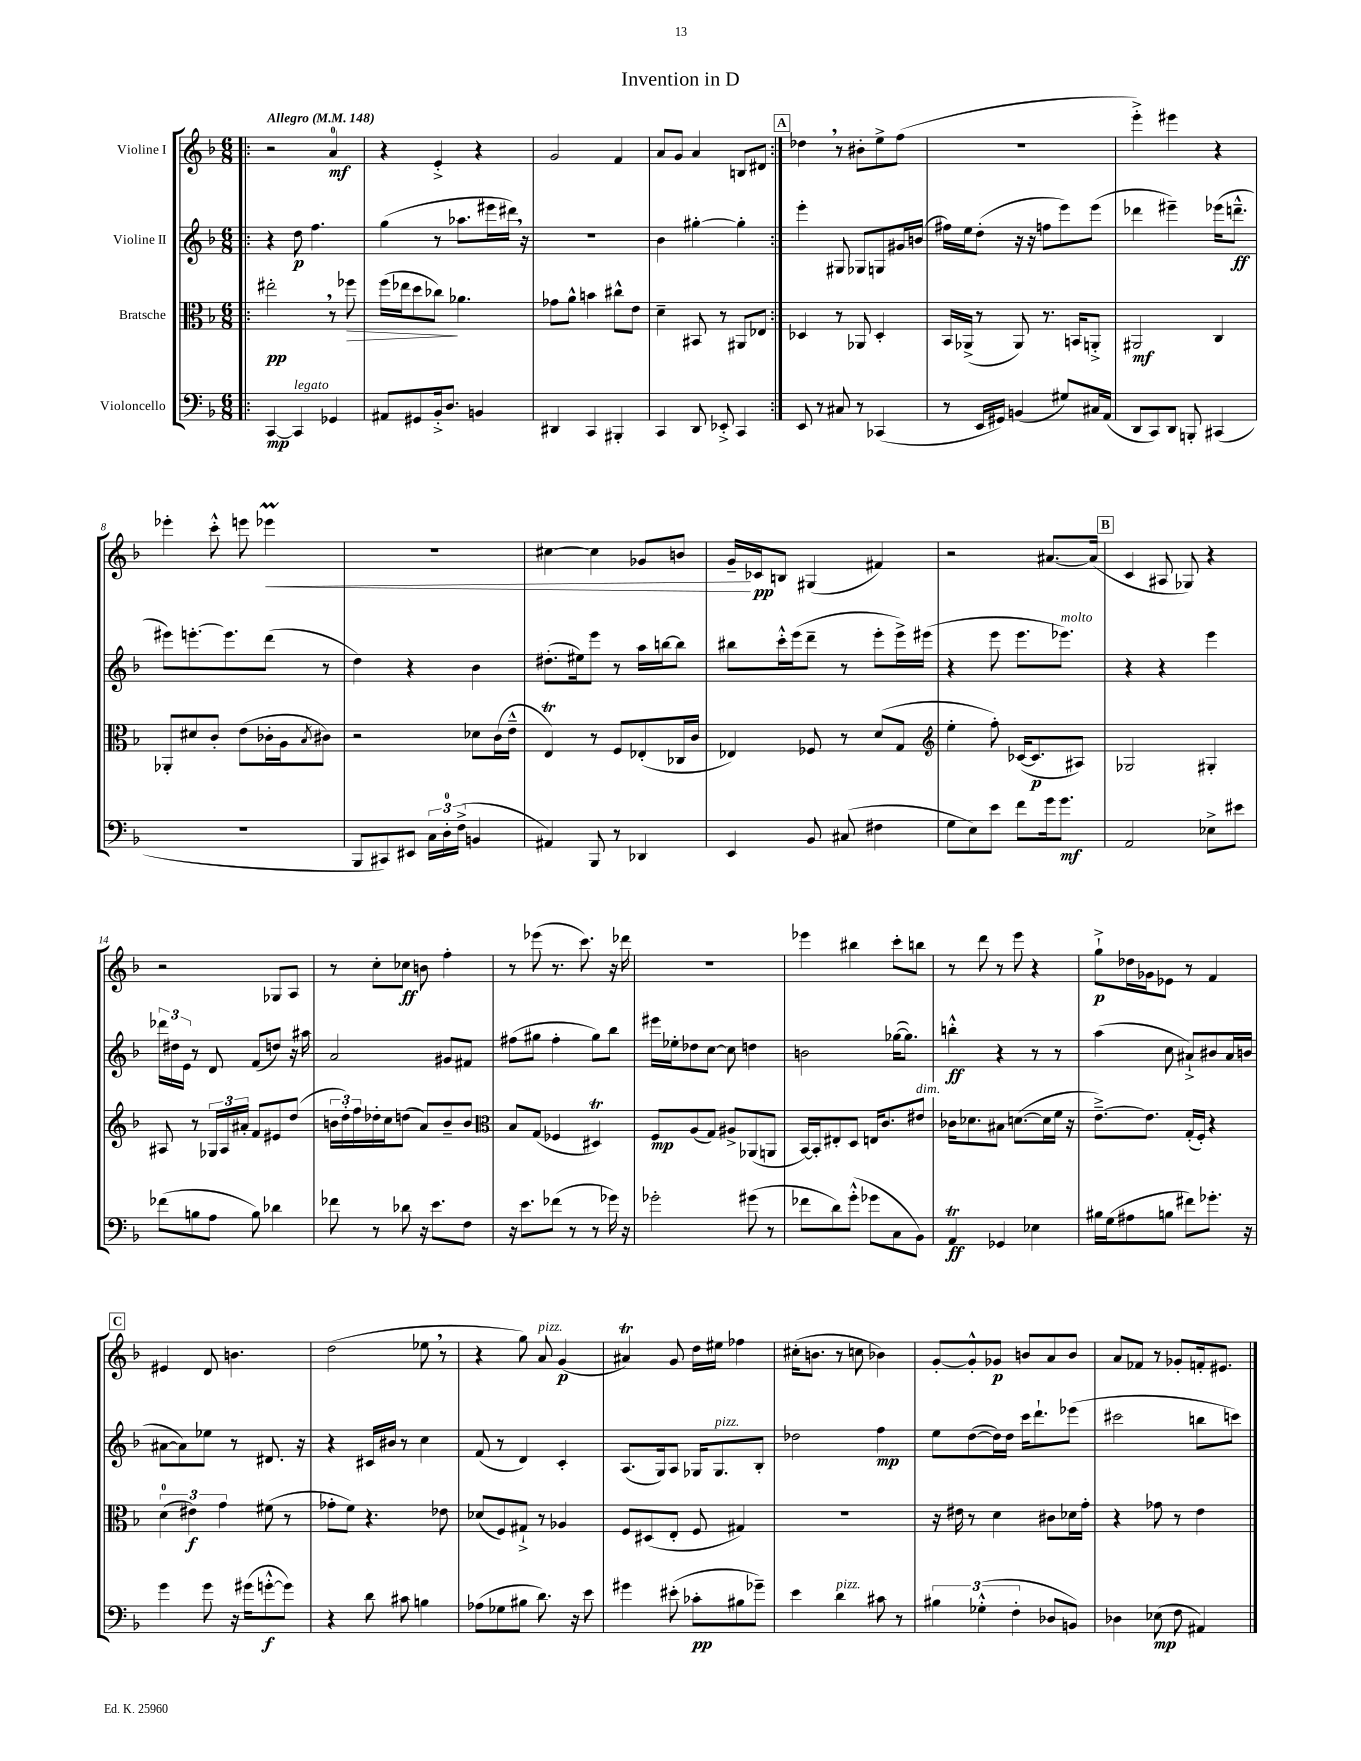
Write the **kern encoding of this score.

**kern	**kern	**kern	**kern
*staff4	*staff3	*staff2	*staff1
*clefF4	*clefC3	*clefG2	*clefG2
*k[b-]	*k[b-]	*k[b-]	*k[b-]
*M6/8	*M6/8	*M6/8	*M6/8
*MM148	*MM148	*MM148	*MM148
=!|:	=!|:	=!|:	=!|:
[4CC	2ee#'	4r	2r
4CC]	.	8dd	.
.	.	4.ff	.
4GG-	8r	.	4a
.	8ff-	.	.
=	=	=	=
8AA#	(16ff	(4gg	4r
.	16ee-	.	.
8GG#	8dd	.	.
16BB-'^	8cc-)	8r	4e'^
8.D	.	.	.
.	4.a-	8.aa-	.
4BB	.	.	4r
.	.	16eee#	.
.	.	16ddd#)	.
.	.	16r	.
=	=	=	=
4DD#	8g-	2.r	2g
.	8a^^	.	.
4CC	4b	.	.
4BBB#'	8cc#^^	.	4f
.	8e	.	.
=	=	=	=
4CC	4d~	4b-	8a
.	.	.	8g
8DD	8BB#	[4gg#'	4a
8EE-'^	8r	.	.
4CC	8AA#	4gg#']	8B
.	8E-	.	8d#
=:|!	=:|!	=:|!	=:|!
8EE	4D-	4eee'	4dd-
8r	.	.	.
8C#	8r	8G#	8r
8r	8AA-	8G-	8b#'
(4CC-	4D-'	8G	8ee^
.	.	16g#	(8ff
.	.	(16b	.
=	=	=	=
8r	16BB-	16ff#)	2.r
.	(16AA-^	16ee	.
16EE	8r	(8dd'	.
16GG#)	.	.	.
(4BB	8AA-)	16r	.
.	.	16r	.
.	8.r	8ff	.
8G#)	.	8eee)	.
.	16BB	.	.
16C#	8AA'^	(8eee	.
(16AA	.	.	.
=	=	=	=
8DD	2AA#	4ddd-	4eee'^)
8CC)	.	.	.
8DD	.	4eee#~)	4eee#
8BBB'	.	.	.
(4CC#	4C	(16eee-	4r
.	.	8.ddd~^^	.
=	=	=	=
2.r	8AA-'	8eee#)	4eee-'
.	8d#	[8.eee'	.
.	8c'	.	8ccc'^^
.	.	8.eee]	.
.	(8e	.	8eee
.	16c-'	(8ddd	4eee-
.	16A	.	.
.	8qB-	.	.
.	8c#)	8r	.
=	=	=	=
8BBB-	2r	4dd)	2.r
8CC#)	.	.	.
8EE#	.	4r	.
24C	.	.	.
24D'	.	.	.
(24F^	.	.	.
4BB	8d-	4b-	.
.	(16c	.	.
.	16e~^^	.	.
=	=	=	=
4AA#)	4E)	(8.dd#'	[4cc#
.	.	16ee#)	.
8BBB-	8r	8eee	4cc#]
8r	8F	8r	.
4DD-	(8E-'	16aa	8g-
.	.	[16bb	.
.	16C-	8bb]	8b
.	16c	.	.
=	=	=	=
4EE	4E-)	8bb#	16g~
.	.	.	16c-
.	.	16ccc'^^	8B
.	.	(16eee	.
8BB-	8F-	8ddd~	(4G#
(8C#	8r	8r	.
4F#	(8d	8eee'	4f#)
.	8G	16eee^)	.
.	.	(16eee#	.
=	=	=	=
*	*clefG2	*	*
8G	4ee'	4r	2r
8E)	.	.	.
8e	8ff')	8eee	.
8f	([16c-	8.eee	.
.	8.c-]	.	.
16g	.	.	[8.a#
8.g	.	8.eee-)	.
.	8A#)	.	.
.	.	.	(16a#]
=	=	=	=
2AA	2G-	4r	4c
.	.	4r	8A#
.	.	.	8G-)
8E-^	4G#'	4eee	4r
8e#	.	.	.
=	=	=	=
(8f-	8A#	24ddd-	2r
.	.	24dd#	.
.	.	24e	.
8B	8r	8r	.
8A	24G-	8d	.
.	24A#	.	.
.	24a#'	.	.
8B)	8f	(8f	.
4d-	8e#	8dd)	8G-
.	(8dd	16r	8A
.	.	16aa#	.
=	=	=	=
8f-	24b	2a	8r
.	24dd')	.	.
.	24ff	.	.
8r	16dd-'	.	8cc'
.	16cc	.	.
8d-	(8dd	.	8cc-
16r	8a)	.	8b
8.e	.	.	.
.	8b~	8g#	4ff'
8F	8b	8f#	.
=	=	=	=
*	*clefC3	*	*
16r	8B-	(8ff#	8r
8.e	.	.	.
.	(8G	8gg#	(8eee-
(8f-	4F-	4ff#'	8.r
8r	.	.	.
.	.	.	8.ccc)
8r	4D#)	8gg#)	.
16g-)	.	8bb-	16r
16r	.	.	16ddd-
=	=	=	=
2g-'	8F	16eee#	2.r
.	.	16ee-'	.
.	(8A	8dd-	.
.	8G)	[8cc	.
.	8A#^	8cc]	.
(8g#	(8AA-	4dd	.
8r	8AA	.	.
=	=	=	=
8f-	[16BB-)	2b	4eee-
.	16BB-']	.	.
8d)	8E#'	.	.
(8g'^^	8D	.	4bb#
8g-	16E	.	.
.	8.c	.	.
8C	.	([16gg-	8ccc'
.	.	8.gg-])	.
8BB-)	8e#	.	8bb
=	=	=	=
4AA	16c-	4bb'^^	8r
.	8.d-	.	.
.	.	.	8ddd
4GG-	8B#	4r	8r
.	([8.d	.	8eee
4E-	.	8r	4r
.	16d]	.	.
.	16f	8r	.
.	16r	.	.
=	=	=	=
16B#	[8.e~^)	(4aa	8gg`^
(16G	.	.	.
8A#	.	.	16dd-
.	8.e]	.	16g-
8B	.	8cc	8e-
8f#)	(16G'	8a#`^)	8r
.	16F')	.	.
8.g-'	4r	8b#	4f
.	.	16a#	.
16r	.	(16b	.
=	=	=	=
4g	(6d	[8a#	4e#
.	.	8a#])	.
.	6e#)	.	.
8g	.	8ee-	8d
.	6g	.	.
16r	.	8r	4.b
(16g#	.	.	.
[8g'^^	(8f#	8.d#	.
8g])	8r	.	.
.	.	16r	.
=	=	=	=
4r	8g-'	4r	(2dd
.	8f)	.	.
8d	4.r	16c#	.
.	.	16b#	.
8c#	.	8r	.
4B	.	4cc	8ee-
.	8e-	.	8r
=	=	=	=
(8A-	(8d-	(8f	4r
8G-	8F)	8r	.
8B#	8G#`^	4d)	8gg)
8.d)	8r	.	8a
.	4A-	4c'	(4g
16r	.	.	.
8e	.	.	.
=	=	=	=
4g#	8F	(8.A	4a#)
.	(8D#	.	.
.	.	16G)	.
(8e#'	8E'	8A	8g
8c-'	8F	16G-	16dd
.	.	8.G-	16ee#
8B#	4G#)	.	4ff-
8g-~)	.	8B-'	.
=	=	=	=
4e	2.r	2dd-	(16cc#'
.	.	.	8.b
4d	.	.	8r
.	.	.	8cc
8c#	.	4ff	4b-)
8r	.	.	.
=	=	=	=
6B#	16r	8ee	[8g'
.	16e#	.	.
.	8r	([8dd	8g'^^]
(6G-'^^	.	.	.
.	4d	16dd])	8g-
.	.	16dd	.
6F'	.	.	.
.	.	16ccc	8b
.	.	8.ddd`	.
8D-	8c#	.	8a
8BB)	16d-	(8eee-	8b
.	16g'	.	.
=	=	=	=
4D-	4r	2ccc#	8a
.	.	.	8f-
(8E-	8g-	.	8r
8F	8r	.	8g-'
4AA#)	4e	8bb	16f'
.	.	.	8.e#
.	.	8ccc)	.
==	==	==	==
*-	*-	*-	*-
